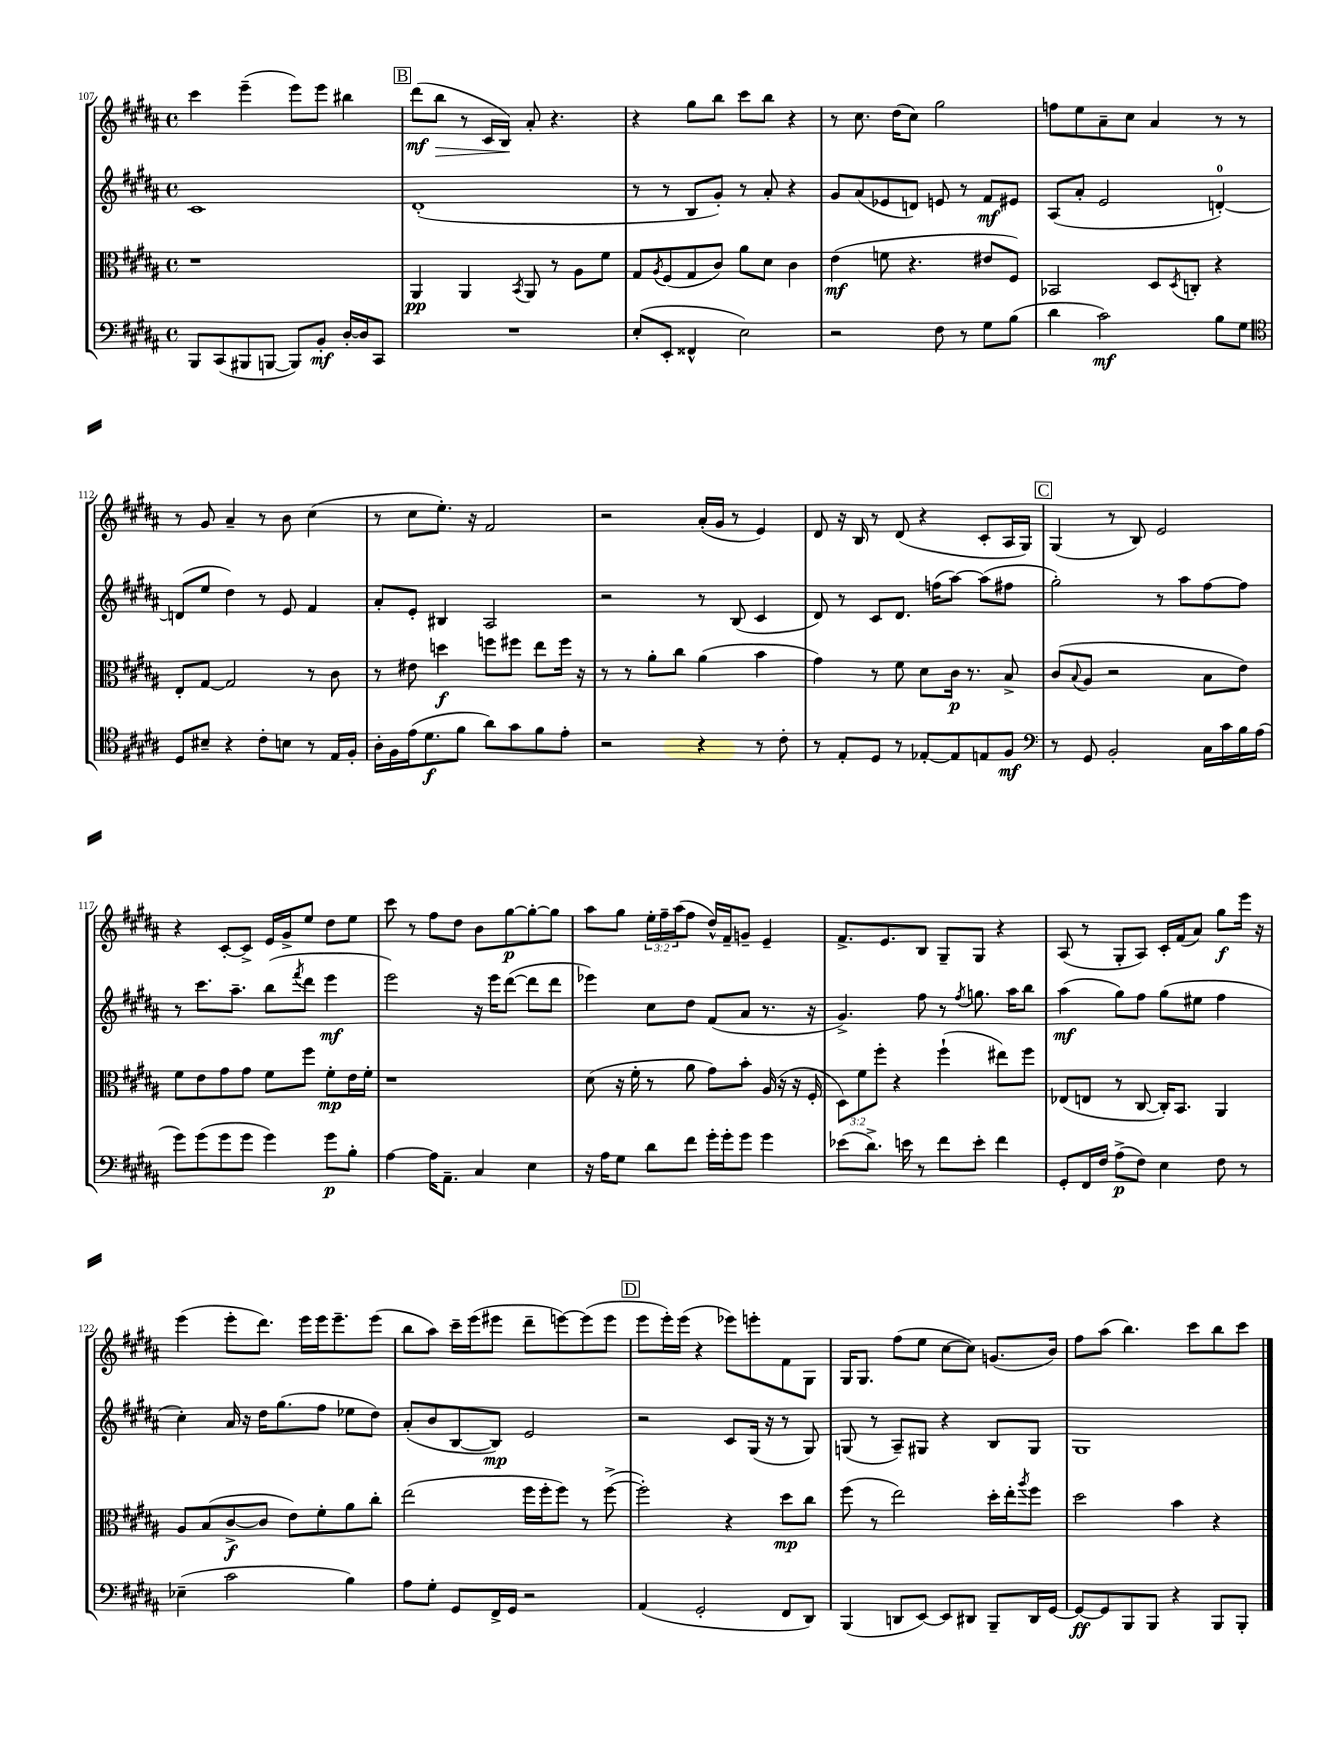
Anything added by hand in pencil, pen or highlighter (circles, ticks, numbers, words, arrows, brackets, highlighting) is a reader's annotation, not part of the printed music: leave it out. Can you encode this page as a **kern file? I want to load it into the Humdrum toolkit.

**kern	**kern	**kern	**kern
*staff4	*staff3	*staff2	*staff1
*clefF4	*clefC3	*clefG2	*clefG2
*k[f#c#g#d#a#]	*k[f#c#g#d#a#]	*k[f#c#g#d#a#]	*k[f#c#g#d#a#]
*M4/4	*M4/4	*M4/4	*M4/4
*met(c)	*met(c)	*met(c)	*met(c)
8BBB	1r	1c#	4ccc#
(8CC#	.	.	.
8BBB#	.	.	(4eee~
[8BBB	.	.	.
8BBB])	.	.	8eee)
8BB'	.	.	8eee
[16D#'	.	.	4bb#
16D#]	.	.	.
8CC#	.	.	.
=	=	=	=
1r	4AA#	(1d#'	(8ddd#
.	.	.	8bb
.	4AA#	.	8r
.	.	.	16c#
.	.	.	16B)
.	8qBB	.	.
.	8AA#	.	8a#'
.	8r	.	4.r
.	8A#	.	.
.	8f#	.	.
=	=	=	=
(8E'	8G#	8r	4r
.	8qA#	.	.
8EE'	(8F#	8r	.
4FF##^^	8G#	8B	8gg#
.	8c#)	8g#')	8bb
2E)	8a#	8r	8ccc#
.	8d#	8a#'	8bb
.	4c#	4r	4r
=	=	=	=
2r	(4e	8g#	8r
.	.	(8a#	8.cc#
.	8f	8e-	.
.	.	.	(16dd#
.	4.r	8d)	8cc#)
8F#	.	8e	2gg#
8r	.	8r	.
8G#	8e#	8f#	.
(8B	8F#)	8e#	.
=	=	=	=
4d#	2BB-	(8A#	8ff
.	.	8a#'	8ee
2c#)	.	2e	8a#~
.	.	.	8cc#
.	8D#	.	4a#
.	8qD#	.	.
.	8C'	.	.
8B	4r	[4d')	8r
8G#	.	.	8r
=	=	=	=
*clefC4	*	*	*
8D#	8E'	(8d]	8r
8B#~	[8G#	8ee	8g#
4r	2G#]	4dd#)	4a#~
8c#'	.	8r	8r
8B	.	8e	8b
8r	8r	4f#	(4cc#
16E	8c#	.	.
16F#'	.	.	.
=	=	=	=
16A#'	8r	8a#'	8r
16F#	.	.	.
(16e	8e#	8e'	8cc#
8.d#	.	.	.
.	4dd	4B#	8.ee')
8f#	.	.	.
.	.	.	16r
8a#)	8ff	2A#	2f#
8g#	8ff#	.	.
8f#	8ee	.	.
8e'	16ff#	.	.
.	16r	.	.
=	=	=	=
2r	8r	2r	2r
.	8r	.	.
.	8a#'	.	.
.	8cc#	.	.
4r	(4a#	8r	(16a#'
.	.	.	16g#
.	.	(8B	8r
8r	4b	4c#	4e)
8c#'	.	.	.
=	=	=	=
8r	4g#)	8d#)	8d#
8E'	.	8r	16r
.	.	.	16B
8D#	8r	8c#	8r
8r	8f#	8.d#	(8d#
[8E-'	8d#	.	4r
.	.	(16ff	.
8E-]	16c#	[8aa#)	.
.	8.r	.	.
8E	.	(8aa#]	8c#'
8F#	8B^	8ff#	16A#
.	.	.	16G#)
=	=	=	=
*clefF4	*	*	*
8r	(8c#	2gg#')	(4G#
.	8qqB	.	.
8GG#	8A#	.	.
2BB'	2r	.	8r
.	.	.	8B)
.	.	8r	2e
.	.	8aa#	.
16C#	8B	[8ff#	.
16c#	.	.	.
16B	8e)	8ff#]	.
(16A#	.	.	.
=	=	=	=
8g#)	8f#	8r	4r
(8g#	8e	8.ccc#	.
8g#	8g#	.	[8c#'
.	.	8.aa#~	.
8g#	8g#	.	8c#^]
4g#)	8f#	(8bb	16e
.	.	.	16g#^
.	.	8qfff#	.
.	8ff#	8ddd#	8ee
8g#	8f#'	4eee	8dd#
8B'	16e	.	8ee
.	16f#'	.	.
=	=	=	=
[4A#	1r	2eee)	8ccc#
.	.	.	8r
16A#]	.	.	8ff#
8.AA#~	.	.	.
.	.	.	8dd#
4C#	.	16r	8b
.	.	16eee	.
.	.	([8ddd#	[8gg#
4E	.	8ddd#]	8gg#'_
.	.	8ddd#	8gg#]
=	=	=	=
16r	(8d#	4eee-)	8aa#
16A#	.	.	.
8G#	16r	.	8gg#
.	16f#'	.	.
8d#	8r	8cc#	24ee'
.	.	.	24ff#~
.	.	.	(24aa#
8f#	8a#	8dd#	8ff#
16g#'	8g#)	(8f#	16dd#^^)
16g#'	.	.	16f#~
8g#	8b'	8a#	8g~
4g#	(16A#	8.r	4e~
.	16r	.	.
.	16r	.	.
.	16F#'	16r	.
=	=	=	=
(8e-	12D#)	4.g#^)	8.f#^
.	12f#	.	.
8.d#^)	.	.	.
.	12ff#'	.	.
.	.	.	8.e
.	4r	.	.
16e	.	.	.
8r	.	8ff#	8B
8f#	(4ff#`	8r	8G#~
.	.	8qff#	.
8e'	.	8.gg	8G#
4f#	8ee#)	.	4r
.	.	16aa#	.
.	8ff#	8bb	.
=	=	=	=
8GG#'	(8E-	(4aa#	(8A#
16FF#	8E	.	8r
16F#	.	.	.
(8A#^	8r	8gg#)	8G#'
8F#)	[8C#	8ff#	8A#)
4E	16C#'])	(8gg#	16c#'
.	8.BB	.	(16f#
.	.	8ee#	8a#)
8F#	4AA#	4ff#	8gg#
8r	.	.	16eee
.	.	.	16r
=	=	=	=
(4E-~	8A#	4cc#')	(4eee
.	(8B	.	.
2c#	[8c#^	16a#	8eee'
.	.	16r	.
.	8c#]	16dd#	8.ddd#)
.	.	(8.gg#	.
.	8e)	.	.
.	.	.	16eee
.	8f#'	8ff#	16eee
.	.	.	8.eee~
4B)	8a#	8ee-	.
.	8cc#'	8dd#)	(8eee
=	=	=	=
8A#	(2ee	(8a#'	8bb
8G#'	.	8b	8aa#)
8GG#	.	[8B	16ccc#~
.	.	.	(16eee
16FF#^	.	8B])	8eee#
16GG#	.	.	.
2r	16ff#	2e	8ddd#~
.	16ff#'	.	.
.	8ff#)	.	[8eee)
.	8r	.	(8eee]
.	([8ff#^	.	8eee
=	=	=	=
(4AA#	2ff#'])	2r	8eee
.	.	.	16eee')
.	.	.	(16eee
2GG#'	.	.	4r
.	4r	8c#	8eee-)
.	.	(16G#	8eee'
.	.	16r	.
8FF#	8dd#	8r	8f#
8DD#)	8cc#	8G#)	8G#
=	=	=	=
(4BBB	(8ff#	(8G	16G#
.	.	.	8.G#
.	8r	8r	.
8DD	2ee)	8A#~)	(8ff#
[8EE)	.	8G#	8ee
8EE]	.	4r	[8cc#
8DD#	.	.	8cc#])
8BBB~	16dd#'	8B	(8.g
.	16ee'	.	.
.	8qaa#	.	.
16DD#	8ff#	8G#	.
[16GG#	.	.	16b)
=	=	=	=
8GG#_	2dd#	1G#	8ff#
8GG#]	.	.	(8aa#
8BBB	.	.	4.bb)
8BBB	.	.	.
4r	4b	.	.
.	.	.	8ccc#
8BBB	4r	.	8bb
8BBB'	.	.	8ccc#
==	==	==	==
*-	*-	*-	*-
